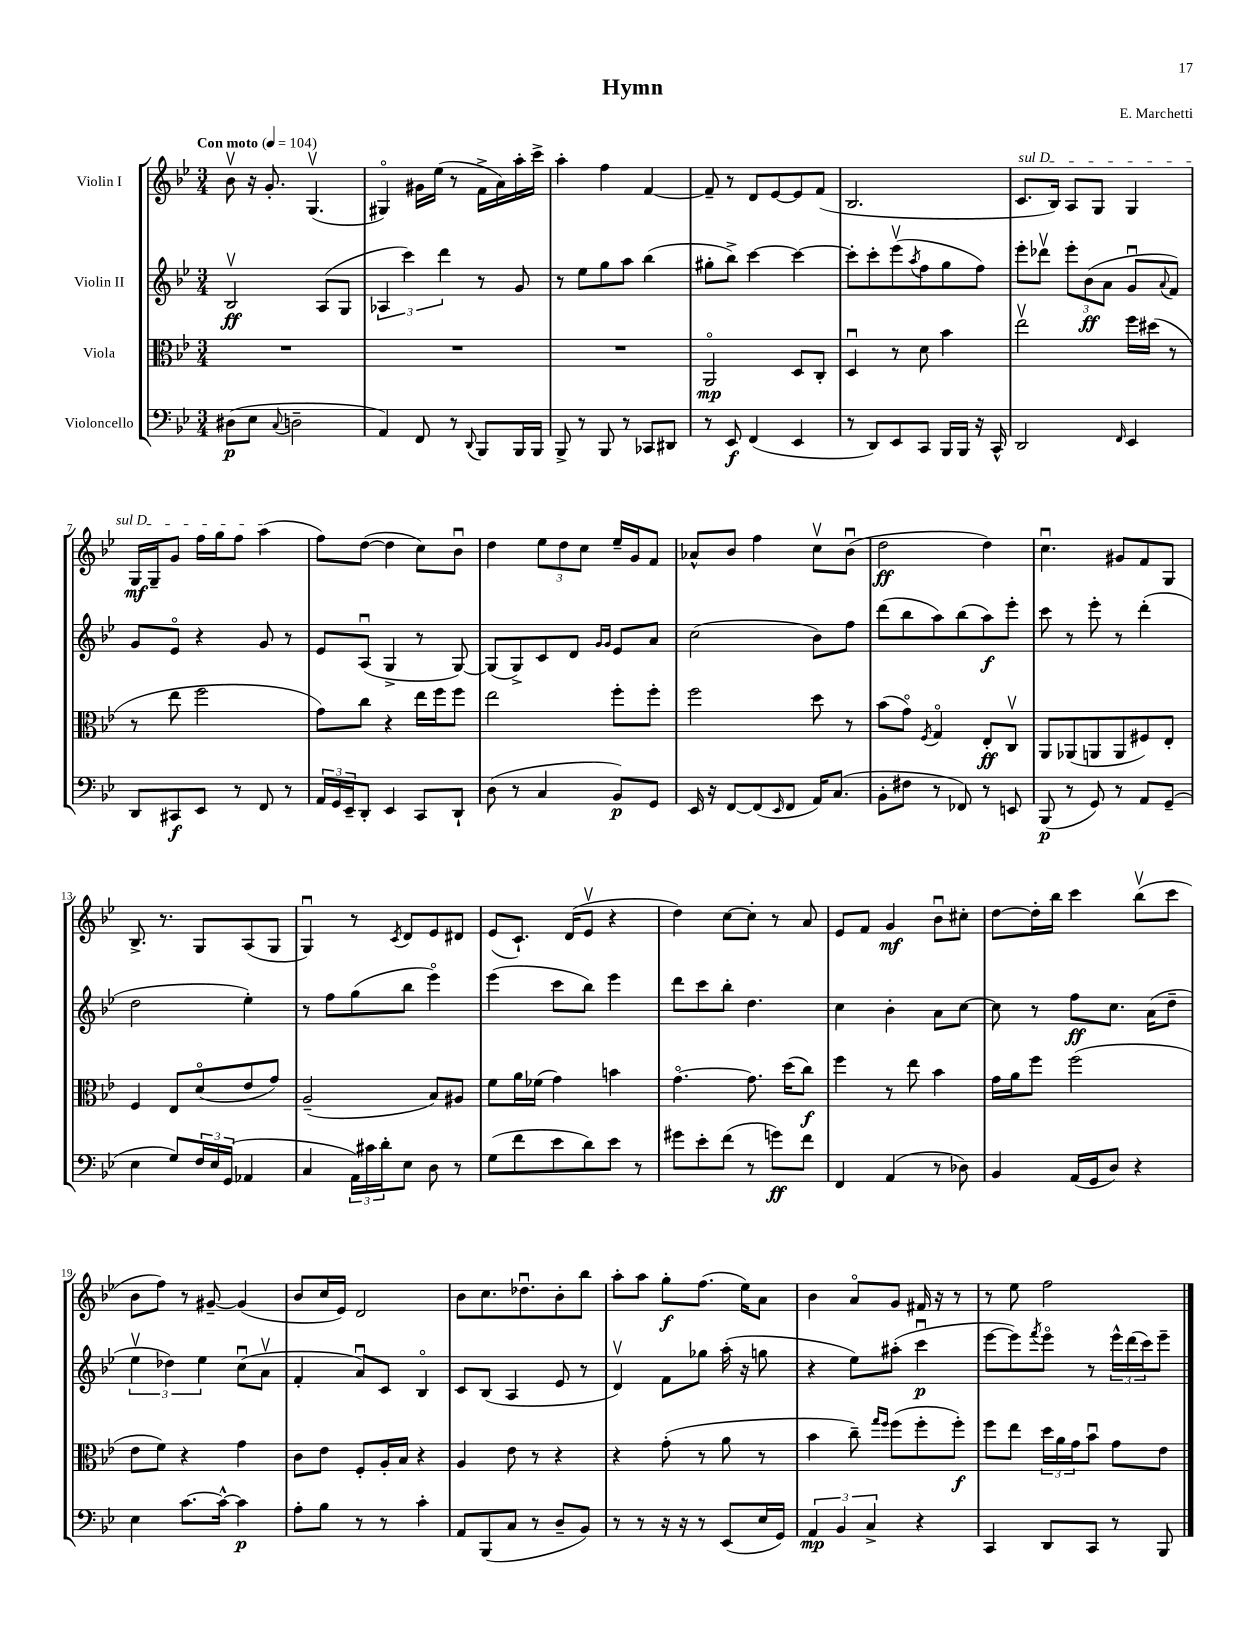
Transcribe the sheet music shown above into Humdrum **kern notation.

**kern	**kern	**kern	**kern
*staff4	*staff3	*staff2	*staff1
*clefF4	*clefC3	*clefG2	*clefG2
*k[b-e-]	*k[b-e-]	*k[b-e-]	*k[b-e-]
*M3/4	*M3/4	*M3/4	*M3/4
*MM104	*MM104	*MM104	*MM104
(8D#	2.r	2B-v	8b-v
8E-	.	.	16r
.	.	.	8.g'
8qqC	.	.	.
2D~	.	.	.
.	.	.	(4.Gv
.	.	(8A	.
.	.	8G	.
=	=	=	=
4AA)	2.r	6A-	4G#o)
.	.	6ccc)	.
8FF	.	.	16g#
.	.	.	(16ee-
.	.	6ddd	.
8r	.	.	8r
8qqDD	.	.	.
8BBB-	.	8r	16f^
.	.	.	16a)
16BBB-	.	8g	16aa'
16BBB-	.	.	16ccc^
=	=	=	=
8BBB-^	2.r	8r	4aa'
8r	.	8ee-	.
8BBB-	.	8gg	4ff
8r	.	8aa	.
8CC-	.	(4bb-	[4f
8DD#	.	.	.
=	=	=	=
8r	2AAo	8gg#'	8f~]
8EE-	.	8bb-^)	8r
(4FF	.	[4ccc	8d
.	.	.	[8e-
4EE-	8D	4ccc_	8e-]
.	8C'	.	(8f
=	=	=	=
8r	4Du	8ccc']	2.B-
8DD)	.	8ccc'	.
8EE-	8r	(8eee-v	.
.	.	8qaa	.
8CC	8d	8ff	.
16BBB-	4b-	8gg	.
16BBB-	.	.	.
16r	.	8ff)	.
16CC^^	.	.	.
=	=	=	=
2DD	2ee-v	8eee-'	8.c
.	.	8ddd-v	.
.	.	.	16B-)
.	.	12eee-'	8A
.	.	(12b-	.
.	.	.	8G
.	.	12a	.
16qqFF	.	.	.
4EE-	16ff	8gu	4G
.	(16dd#	.	.
.	.	8qqa	.
.	8r	8f)	.
=	=	=	=
8DD	8r	8g	16G
.	.	.	16G~
8CC#	8ee-	8e-o	8g
8EE-	2ff	4r	16ff
.	.	.	16gg
8r	.	.	8ff
8FF	.	8g	(4aa
8r	.	8r	.
=	=	=	=
24AA	8g)	8e-	8ff)
24GG	.	.	.
24EE-~	.	.	.
8DD'	8cc	(8Au	([8dd
4EE-	4r	4G^	4dd]
8CC	16ee-	8r	8cc)
.	16ff	.	.
8DD`	8ff	[8G)	8b-u
=	=	=	=
(8D	2ee-	(8G]	4dd
8r	.	8G^)	.
4C	.	8c	12ee-
.	.	.	12dd
.	.	8d	.
.	.	.	12cc
.	.	16qqg	.
.	.	16qqg	.
8BB-)	8ff'	8e-	16ee-~
.	.	.	16g
8GG	8ff'	8a	8f
=	=	=	=
16EE-	2ff	(2cc	8a-^^
16r	.	.	.
[8FF	.	.	8b-
(8FF]	.	.	4ff
16qqEE-	.	.	.
8FF	.	.	.
16AA)	8dd	8b-)	8ccv
(8.C	.	.	.
.	8r	8ff	(8b-u
=	=	=	=
8BB-'	(8b-	(8ddd	2dd
8F#	8go)	8bb-	.
.	8qF	.	.
8r	4Go	8aa)	.
8FF-)	.	(8bb-	.
8r	8E-'	8aa)	4dd)
8EE	8Cv	8eee-'	.
=	=	=	=
(8BBB-	8AA	8ccc	4.ccu
8r	(8AA-	8r	.
8GG)	8AA	8eee-'	.
8r	8AA	8r	8g#
8AA	8F#)	(4ddd'	8f
(8GG~	8E-'	.	8G
=	=	=	=
4E-	4F	2dd	8.B-^
.	.	.	8.r
8G)	8E-	.	.
24F	(8do	.	8G
24E-	.	.	.
(24GG	.	.	.
4AA-	8e-	4ee-')	(8A
.	8g)	.	8G
=	=	=	=
4C	(2A~	8r	4Gu)
.	.	8ff	.
24AA)	.	(8gg	8r
24c#	.	.	.
24d'	.	.	.
.	.	.	8qc
8E-	.	8bb-	8d
8D	8B-)	4eee-o)	8e-
8r	8A#	.	8d#
=	=	=	=
(8G	8f	(4eee-	(8e-
8f	16a	.	8.c`)
.	(16f-	.	.
8e-	4g)	8ccc	.
.	.	.	(16d
8d)	.	8bb-)	8e-v
8e-	4b	4eee-	4r
8r	.	.	.
=	=	=	=
8g#	[4.go	8ddd	4dd)
8e-'	.	8ccc	.
(8f	.	8bb-'	[8cc
8r	8.g]	4.dd	8cc']
8g)	.	.	8r
.	(16dd	.	.
8f	8cc)	.	8a
=	=	=	=
4FF	4ff	4cc	8e-
.	.	.	8f
(4AA	8r	4b-'	4g
.	8ee-	.	.
8r	4b-	8a	8b-u
8D-)	.	[8cc	8cc#'
=	=	=	=
4BB-	16g	8cc]	[8dd
.	16a	.	.
.	8ff	8r	16dd']
.	.	.	16bb-
(16AA	(2ff	8ff	4ccc
16GG	.	.	.
8D)	.	8.cc	.
4r	.	.	(8bb-v
.	.	(16a	.
.	.	8dd~	8ccc
=	=	=	=
4E-	8e-	6ee-v	8b-
.	8f)	.	8ff)
.	.	6dd-)	.
[8.c	4r	.	8r
.	.	6ee-	.
.	.	.	[8g#~
16c^^_	.	.	.
4c]	4g	(8ccu	(4g#]
.	.	8av	.
=	=	=	=
8A'	8c	4f'	8b-
8B-	8e-	.	16cc
.	.	.	16e-)
8r	8F'	8au)	2d
8r	16A'	8c	.
.	16B-	.	.
4c'	4r	4B-o	.
=	=	=	=
8AA	4A	8c	8b-
(8BBB-	.	(8B-	8.cc
8C	8e-	4A	.
.	.	.	8.dd-u
8r	8r	.	.
8D~	4r	8e-	8b-'
8BB-)	.	8r	8bb-
=	=	=	=
8r	4r	4dv)	8aa'
8r	.	.	8aa
16r	(8g'	8f	8gg'
16r	.	.	.
8r	8r	8gg-	(8.ff
(8EE-	8a	(16aa'	.
.	.	16r	16ee-)
16E-	8r	8gg	8a
16GG)	.	.	.
=	=	=	=
6AA	4b-	4r	4b-
6BB-	.	.	.
.	8cc~)	8ee-)	8ao
6C^	.	.	.
.	16qqgg	.	.
.	16qqff	.	.
.	(8ff	(8aa#'	8g
4r	8ff'	4cccu	16f#
.	.	.	16r
.	8ff')	.	8r
=	=	=	=
4CC	8ff	[8eee-	8r
.	8ee-	8eee-])	8ee-
.	.	8qfff	.
8DD	24dd	8eee-o	2ff
.	24a	.	.
.	24g	.	.
8CC	8b-u	8r	.
8r	8g	24eee-^^	.
.	.	(24ddd	.
.	.	24ccc)	.
8BBB-	8e-	8eee-~	.
==	==	==	==
*-	*-	*-	*-
